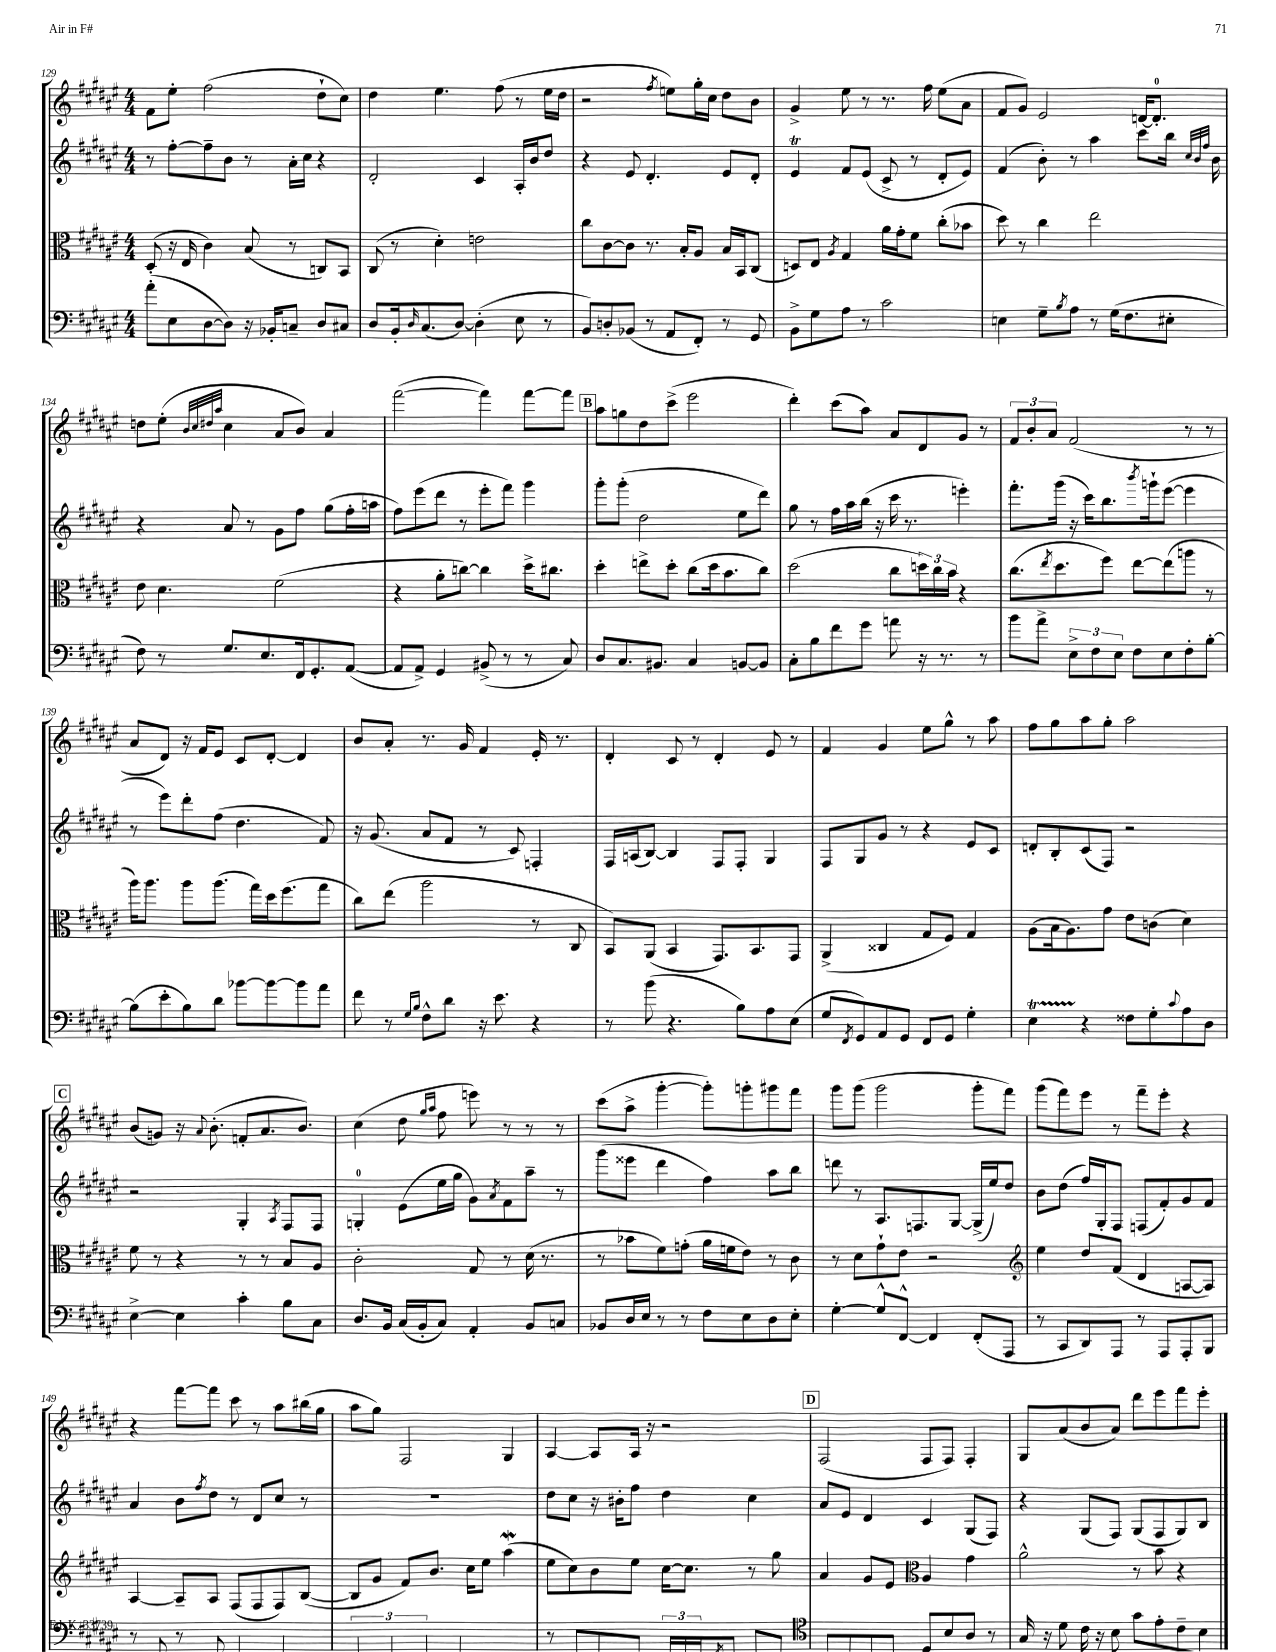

**kern	**kern	**kern	**kern
*staff4	*staff3	*staff2	*staff1
*clefF4	*clefC3	*clefG2	*clefG2
*k[f#c#g#d#a#e#]	*k[f#c#g#d#a#e#]	*k[f#c#g#d#a#e#]	*k[f#c#g#d#a#e#]
*M4/4	*M4/4	*M4/4	*M4/4
(8a#'\L	(8D#'/	8r	8f#\L
8E#\	16r	[8ff#'\L	8ee#'\J
.	16E#/	.	.
[8D#\	4c#\)	8ff#~\]	(2ff#\
8D#\]J)	.	8b\J	.
16r	(8B/	8r	.
16BB-'/LK	.	.	.
8C~/J	8r	16a#'\LL	.
.	.	16cc#\JJ	.
8D#/L	8C/L)	4r	8dd#`\L
8C#/J	8BB/J	.	8cc#\J)
=	=	=	=
8D#/L	(8C#/	2d#'/	4dd#\
16BB'/k	8r	.	.
16qqD#/	.	.	.
(8.C#/	.	.	.
.	4d#'\)	.	4.ee#\
[8D#/J)	.	.	.
(4D#'\]	2e\	4c#/	.
.	.	.	(8ff#\
8E#\	.	16A#'/LL	8r
.	.	16b/J	.
8r	.	8dd#/J	16ee#\LL
.	.	.	16dd#\JJ
=	=	=	=
8BB/L)	8cc#\L	4r	2r
8D'/	[8c#\	.	.
(8BB-/J	8c#\]J	8e#/	.
8r	8.r	4.d#'/	.
.	.	.	8qff#/
8AA#/L	.	.	8ee\L)
.	16B'/LK	.	.
8FF#'/J)	8A#/J	.	16gg#'\L
.	.	.	16cc#\JJ
8r	16B/LL	8e#/L	8dd#\L
.	16BB/J	.	.
8GG#/	(8C#/J	8d#'/J	8b\J
=	=	=	=
8BB^\L	8D/L)	4e#/	4g#^/
8G#\	8E#/J	.	.
.	8qA#/	.	.
8A#\J	4G#/	8f#/L	8ee#\
8r	.	(8e#/J	8r
2c#\	16a#\LL	8c#^/	8.r
.	16g#'\J	.	.
.	8f#\J	8r	.
.	.	.	16ff#\
.	(8cc#'\L	8d#'/L	(8ee#\L
.	8b-\J	8e#/J)	8a#\J
=	=	=	=
4E\	8dd#\)	(4f#/	8f#/L
.	8r	.	8g#/J)
8G#~\L	4cc#\	8b'\)	2e#/
8qB/	.	.	.
8A#\J	.	8r	.
8r	2ee#\	4aa#\	.
(16G#\LK	.	.	.
8.F#\	.	.	.
.	.	8ccc#\L	[16d/LK
.	.	.	8.d'/]J
8E#'\J	.	16bb\Jk	.
.	.	32qqcc#/LLL	.
.	.	32qqb/	.
.	.	32qqff#/JJJ	.
.	.	16b\	.
=	=	=	=
8F#\)	8e#\	4r	8dd\L
8r	4.d#\	.	(8ee#'\J
.	.	.	32qqb/LLL
.	.	.	32qqcc#/
.	.	.	32qqdd#/
.	.	.	32qqaa#/JJJ
8.G#/L	.	8a#/	4cc#\
.	.	8r	.
8.E#/	.	.	.
.	(2f#\	8g#\L	8a#/L
16FF#/k	.	8ff#\J	8b/J)
8.GG#'/	.	.	.
.	.	(8gg#\L	4a#/
([8AA#/J	.	16ff#'\L	.
.	.	16aa\JJ	.
=	=	=	=
8AA#/]L	4r	8ff#\L)	([2fff#\
8AA#^/J)	.	(8eee#\	.
4GG#/	8a#'\L	8ddd#\J	.
.	[8cc\J)	8r	.
(8BB#^/	4cc\]	8eee#'\L	4fff#\])
8r	.	8fff#\J)	.
8r	16dd#^\LK	4ggg#\	[8fff#\L
.	8.cc#\J	.	.
8C#/)	.	.	8fff#\]J
=	=	=	=
8D#/L	4dd#'\	8ggg#'\L	8aa#\L
8.C#/	.	(8ggg#'\J	8gg\
.	8ee^\L	2dd#\	8dd#\
8.BB#/J	.	.	.
.	8dd#'\J	.	(8ccc#^\J
4C#/	(8cc#\L	.	2eee#\
.	16dd#\k	.	.
.	8.b\	.	.
[8BB/L	.	8ee#\L	.
8BB/]J	8cc#\J)	8ddd#\J)	.
=	=	=	=
8C#'\L	(2dd#\	8gg#\	4ddd#'\)
8B\	.	8r	.
8f#\	.	16ff#\LL	(8ccc#\L
.	.	16aa#\	.
8g#\J	.	(16bb\JJ	8aa#\J)
.	.	16r	.
8a\	8cc#\L	16ccc#\	8a#/L
.	.	8.r	.
16r	24dd\L)	.	8d#/
.	24cc#\	.	.
8.r	.	.	.
.	24b\JJ	.	.
.	4r	4eee'\)	8g#/J
8r	.	.	8r
=	=	=	=
8b\L	(8.cc#\L	8.fff#'\L	12f#/L
.	.	.	12b'/
8a#^\J	.	.	.
.	.	.	12a#/J
.	8qee#/	.	.
.	8.dd#\	(16ggg#\Jk	.
12E#^\L	.	16r	(2f#/
.	.	16ccc#\LK)	.
12F#\	.	.	.
.	8ff#\J)	8.bb\	.
12E#\J	.	.	.
8F#\L	[8ee#\L	.	.
.	.	8qbbb/	.
.	.	16ggg`\k	.
8E#\	(8ee#\]	([8eee#\J	.
8F#'\	8aa\J	4eee#\]	8r
[8B'\J	8r	.	8r
=	=	=	=
(8B\]L	16aa#\LK)	8r	8a#/L
.	8.aa#\J	.	.
8e#'\	.	8eee#\L)	8d#/J)
8B\)	8aa#\L	8ddd#'\	16r
.	.	.	16f#/LK
8d#\J	(8.aa#\J	(8ff#\J	8e#/J
[8b-\L	.	4.dd#\	8c#/L
.	16gg#\LL)	.	.
8b-\_	16dd#\J	.	[8d#'/J
.	(8.ff#\	.	.
8b-\]	.	.	4d#/]
8a#\J	8gg#\J	8f#/)	.
=	=	=	=
8f#\	8cc#\L)	16r	8b/L
.	.	(8.g#/	.
8r	(8ee#\J	.	8a#'/J
16qqG#/LL	.	.	.
16qqB/JJ	.	.	.
8F#^^\L	2aa#\	8a#/L	8.r
8d#\J	.	8f#/J	.
.	.	.	16g#/
16r	.	8r	4f#/
8.e#\	.	.	.
.	.	8c#/)	.
4r	8r	4F'/	16e#'/
.	.	.	8.r
.	8C#/	.	.
=	=	=	=
8r	8BB/L)	16F#/LL	4d#'/
.	.	(16A/J	.
(8b\	(8AA#/J	[8B/J)	.
4.r	4BB/	4B/]	8c#/
.	.	.	8r
.	8.GG#/L)	8F#/L	4d#'/
8B\L)	.	8F#'/J	.
.	8.BB/	.	.
8A#\	.	4G#/	8e#/
(8E#\J	8GG#/J	.	8r
=	=	=	=
8G#/L	(4AA#^/	8F#/L	4f#/
8qFF#/	.	.	.
8GG#/)	.	8G#/	.
8AA#/	4C##/	8g#/J	4g#/
8GG#/J	.	8r	.
8FF#/L	8G#/L	4r	8ee#\L
8GG#/J	8F#/J)	.	8gg#^^\J
4G#'\	4G#/	8e#/L	8r
.	.	8c#/J	8aa#\
=	=	=	=
4E#\	(8A#\L	8d'/L	8ff#\L
.	16B\k	8B'/	8gg#\
.	8.A#\)	.	.
4r	.	(8c#/	8aa#\
.	8g#\J	8F#/J)	8gg#'\J
8F##\L	8e#\L	2r	2aa#\
8G#'\	(8c\J	.	.
8qqc#/	.	.	.
8A#\	4d#\)	.	.
8D#\J	.	.	.
=	=	=	=
[4E#^\	8f#\	2r	(8b/L
.	8r	.	8g/J)
4E#\]	4r	.	16r
.	.	.	8qqa#/
.	.	.	(8.b'\
4c#'\	8r	4G#'/	8f'/L
.	8r	.	8.a#/
.	.	8qA#/	.
8B\L	8B/L	8F#/L	.
.	.	.	8.b/J)
8C#\J	8A#/J	8F#/J	.
=	=	=	=
8.D#/L	2c#'\	4G'/	(4cc#\
16BB/Jk	.	.	.
(16C#/LL	.	(8e#\L	8dd#\
16BB'/J	.	.	.
.	.	.	16qqgg#/LL
.	.	.	16qqaa#/JJ
8C#/J)	.	16ee#\L	8ff#\
.	.	16gg#\JJ	.
4AA#'/	8G#/	8g#\L)	8eee\)
.	.	8qa#/	.
.	8r	8f#\	8r
8BB/L	(16d#\	8aa#~\J	8r
.	8.r	.	.
8C/J	.	8r	8r
=	=	=	=
8BB-/L	8r	(8ggg#\L	(8ccc#\L
16D#/L	8b-\L	8eee##\J	8aa#^\J
16E#/JJ	.	.	.
8r	8f#\)	4ddd#\	[4ggg#'\
8r	(8g'\J	.	.
8F#\L	16a#\LL	4ff#\)	8ggg#'\]L)
.	16f\J	.	.
8E#\	8e#\J)	.	8ggg'\
8D#\	8r	8aa#\L	8ggg#\
8E#'\J	8c#\	8bb\J	8fff#\J
=	=	=	=
[4G#'\	8r	8ddd\	8ggg#\L
.	8d#\L	8r	(8ggg#\J
8G#^^/]L	8g#`\	8.A#/L	2ggg#\
[8FF#^^/J	8e#\J	.	.
.	.	8.F/	.
4FF#/]	2r	.	.
.	.	[8G#/J	.
(8FF#'/L	.	(16G#^/]LL	8ggg#'\L
.	.	16ee#/J)	.
8AAA#/J	.	8dd#/J	8fff#\J)
=	=	=	=
*	*clefG2	*	*
8r	4ee#\	8b\L	(8ggg#\L
8CC#/L	.	(8dd#\J	8fff#\)
8DD#/)	8dd#/L	16ff#/LL)	8eee#\J
.	.	16G#'/J	.
8AAA#/J	(8f#/J	8F#/J	8r
8r	4d#/	(8F/L	8fff#~\L
8AAA#/L	.	8f#'/)	8eee#'\J
8AAA#'/	[8A/L	8g#/	4r
8BBB/J	8A/]J)	8f#/J	.
=	=	=	=
8r	[4A#/	4a#/	4r
8CC#/	.	.	.
8r	8A#~/]L	8b\L	[8fff#\L
.	.	8qff#/	.
8BBB/	8A#/J	8dd#\J	8fff#\]J
4AAA#/	(8F#/L	8r	8ccc#\
.	8F#/	8d#/L	8r
4AAA#/	8F#/)	8cc#/J	8aa#\L
.	([8B/J	8r	(16bb#\L
.	.	.	16gg#\JJ
=	=	=	=
(6AAA/	8B/]L	1r	8aa#\L
.	8g#/J	.	8gg#\J)
6BBB/)	.	.	.
.	8f#/L)	.	2F#/
6AAA#/	.	.	.
.	8.b/J	.	.
2CC#/	.	.	.
.	16cc#\LK	.	.
.	8ee#\J	.	.
.	(4aa#\	.	4G#/
=	=	=	=
8r	8ee#\L	8dd#\L	[4A#/
8DD#'/L	8cc#\)	8cc#\J	.
8CC#/	8b\	16r	8A#/]L
.	.	16b#'\LK	.
8AAA#/J	8ee#\J	8ff#\J	16A#/Jk
.	.	.	16r
24BBB/LL	[16cc#\LK	4dd#\	2r
24CC#/	.	.	.
.	8.cc#\]J	.	.
24DD#/J	.	.	.
8qDD#/	.	.	.
8CC#/J	.	.	.
8DD#/L	8r	4cc#\	.
8BBB#/J	8gg#\	.	.
=	=	=	=
*clefC4	*	*	*
(8AA#/L	4a#/	8a#/L	(2F#/
8BB/	.	8e#/J	.
[8GG#/	8g#/L	4d#/	.
8GG#/]J)	8e#/J	.	.
*	*clefC3	*	*
8D#/L	4A#/	4c#/	8F#/L
8B/	.	.	8F#/J)
8A#/J	4g#\	(8G#/L	4F#'/
8r	.	8F#/J)	.
=	=	=	=
16G#/	2a#^^\	4r	8G#/L
16r	.	.	.
8d#\	.	.	(8a#/
16c#\	.	(8G#/L	8b/
16r	.	.	.
8B\	.	8F#/J)	8a#/J)
8g#\L	8r	(8G#/L	8ddd#\L
8e#'\	8b\	8F#/	8eee#\
8c#~\	4r	8G#/)	8fff#\
8B\J	.	8B/J	8eee#'\J
==	==	==	==
*-	*-	*-	*-
